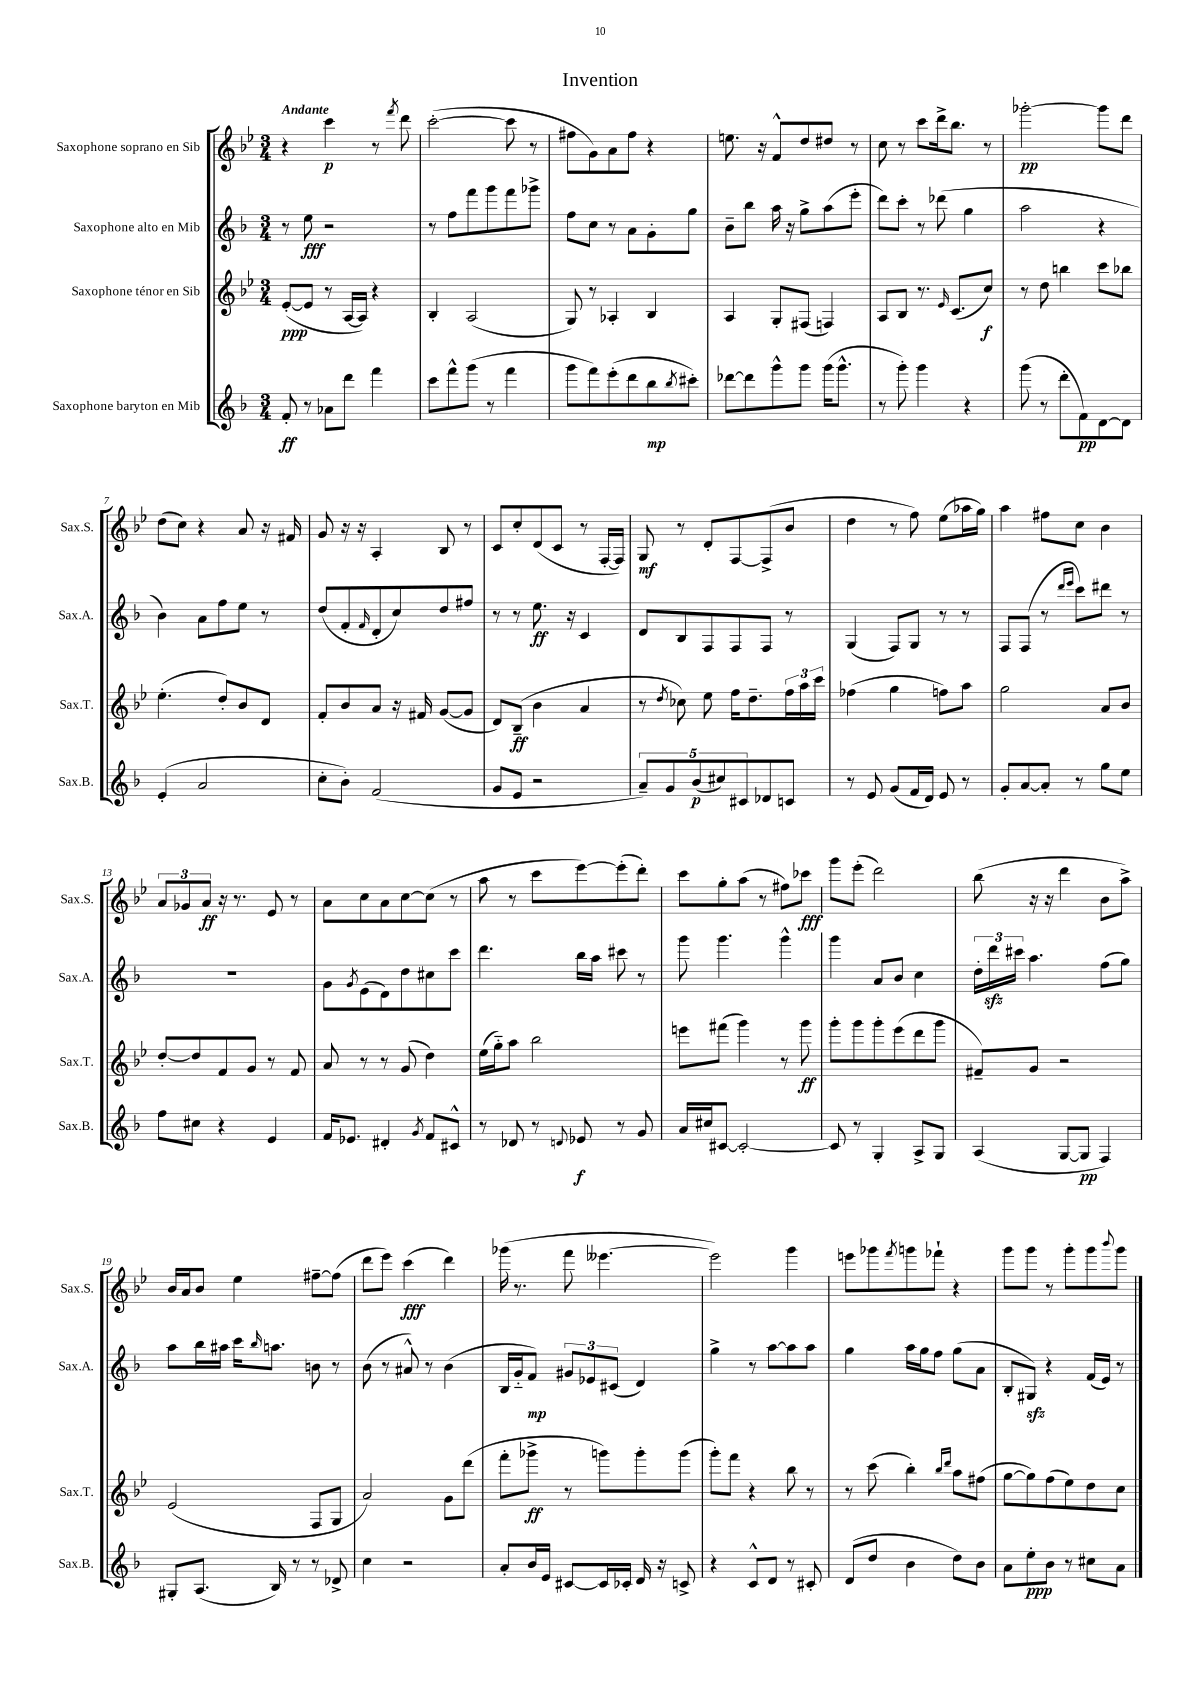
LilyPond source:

\header { title = "Invention" }
<<
\new StaffGroup <<
\new Staff = "s0" \with { instrumentName = "Saxophone soprano en Sib" shortInstrumentName = "Sax.S." } {
    \clef treble \key bes \major \numericTimeSignature \time 3/4 \tempo "Andante"
    r4 c'''4\p r8 \acciaccatura { f'''8 } d'''8 |
    c'''2~-.( c'''8 r8 |
    fis''8 g'8) a'8 fis''8 r4 |
    e''8. r16 f'8-^ d''8 dis''8 r8 |
    c''8 r8 c'''8 d'''16-> bes''8. r8 |
    ges'''2~-.\pp ges'''8 d'''8 |
    d''8( c''8) r4 a'8 r16 fis'16 |
    g'8 r16 r16 a4-. bes8 r8 |
    c'8 c''8-. d'8( c'8 r8 f16~-. f16) |
    g8\mf r8 d'8-. f8~ f8->( bes'8 |
    d''4 r8 f''8) ees''8( aes''16 g''16) |
    a''4 fis''8 c''8 bes'4 |
    \tuplet 3/2 { a'8 ges'8 a'8\ff } r16 r8. ees'8 r8 |
    a'8 c''8 a'8 c''8~ c''8( r8 |
    a''8 r8 c'''8 ees'''8~) ees'''8-.( d'''8-.) |
    c'''8 g''8-. a''8( r8 fis''8) ces'''8\fff |
    g'''8 ees'''8-.( d'''2) |
    bes''8( r16 r16 d'''4 bes'8 a''8->) |
    bes'16 a'16 bes'8 ees''4 fis''8~-- fis''8( |
    d'''8 ees'''8) c'''4\fff( d'''4) |
    ges'''16( r8. f'''8 eeses'''4.~ |
    eeses'''2) g'''4 |
    e'''8 ges'''8 \acciaccatura { f'''8 } g'''8 fes'''8-! r4 |
    g'''8 g'''8 r8 g'''8-. g'''8 \appoggiatura { bes'''8 } g'''8 \bar "|." |
}
\new Staff = "s1" \with { instrumentName = "Saxophone alto en Mib" shortInstrumentName = "Sax.A." } {
    \clef treble \key f \major \numericTimeSignature \time 3/4
    r8 e''8\fff r2 |
    r8 f''8 f'''8 g'''8 f'''8 ges'''8-> |
    f''8 c''8 r8 a'8 g'8-. g''8 |
    bes'8-- bes''8 a''16 r16 g''8-> a''8( e'''8-. |
    d'''8) c'''8-. r8 des'''8( g''4 |
    a''2 r4 |
    bes'4) a'8 f''8 e''8 r8 |
    d''8( f'8-. \grace { f'16 } d'8-. c''8) d''8 fis''8 |
    r8 r8 e''8.\ff r16 c'4 |
    d'8 bes8 f8 f8 f8 r8 |
    g4( f8) g8 r8 r8 |
    f8 f8( r8 \grace { d'''16 e'''16 } c'''8) dis'''8 r8 |
    R2. |
    g'8 \acciaccatura { g'8 } e'8( d'8) d''8 cis''8 c'''8 |
    d'''4. bes''16 a''16 cis'''8 r8 |
    g'''8 g'''4. g'''4-^ |
    g'''4 a'8 bes'8 c''4 |
    \tuplet 3/2 { d''16-. d'''16\sfz cis'''16 } a''4. f''8( g''8) |
    a''8 bes''16 ais''16 c'''16 \grace { bes''16 } a''8. b'8 r8 |
    bes'8( r8 ais'8-^) r8 bes'4( |
    bes16 g'16-_ f'8\mp) \tuplet 3/2 { gis'8 ees'8 cis'8( } d'4) |
    g''4-> r8 a''8~ a''8 a''8 |
    g''4 a''16 g''16 f''8 g''8( a'8 |
    bes8-. gis8\sfz) r4 f'16( e'16) r8 \bar "|." |
}
\new Staff = "s2" \with { instrumentName = "Saxophone ténor en Sib" shortInstrumentName = "Sax.T." } {
    \clef treble \key bes \major \numericTimeSignature \time 3/4
    ees'8~-.\ppp( ees'8 r8 a16~ a16) r4 |
    bes4-. a2( |
    g8) r8 aes4-. bes4 |
    a4 g8-. fis8( f4) |
    a8 bes8 r8. \grace { ees'16 } c'8.( c''8\f) |
    r8 d''8 b''4 c'''8 bes''8 |
    ees''4.-.( d''8-.) bes'8 d'8 |
    f'8-. bes'8 a'8 r16 fis'16 g'8~( g'8 |
    d'8) bes8--\ff( bes'4 a'4 |
    r8 \acciaccatura { d''8 } ces''8) ees''8 f''16 d''8.-- \tuplet 3/2 { f''16 a''16 c'''16 } |
    fes''4( g''4 f''8) a''8 |
    g''2 a'8 bes'8 |
    d''8~-. d''8 f'8 g'8 r8 f'8 |
    a'8 r8 r8 g'8( d''4) |
    ees''16( g''16-_) a''8 bes''2 |
    e'''8 fis'''8( g'''4) r8 g'''8\ff |
    g'''8-. g'''8 g'''8-. ees'''8( d'''8 g'''8 |
    fis'8--) g'8 r2 |
    ees'2( f8 g8 |
    a'2) g'8 d'''8( |
    f'''8-. ges'''8->\ff r8 g'''8) g'''8-. g'''8( |
    g'''8-.) f'''8 r4 bes''8 r8 |
    r8 c'''8( bes''4-.) \grace { bes''16 d'''16 } a''8 fis''8( |
    g''8~ g''8) f''8( ees''8) d''8 c''8 \bar "|." |
}
\new Staff = "s3" \with { instrumentName = "Saxophone baryton en Mib" shortInstrumentName = "Sax.B." } {
    \clef treble \key f \major \numericTimeSignature \time 3/4
    f'8-.\ff r8 aes'8 d'''8 f'''4 |
    c'''8 f'''8-^ g'''8( r8 f'''4 |
    g'''8 f'''8) e'''8-.( d'''8 bes''8\mp \acciaccatura { bes''8 } cis'''8-.) |
    des'''8~ des'''8 g'''8-^ g'''8 g'''16( g'''8.-^ |
    r8 g'''8-.) g'''4 r4 |
    g'''8( r8 d'''8-. f'8\pp) d'8~ d'8 |
    e'4-.( a'2 |
    c''8-. bes'8-.) f'2( |
    g'8 e'8 r2 |
    \tuplet 5/4 { a'8--) g'8 bes'8\p( cis''8) cis'8 } des'8 c'8 |
    r8 e'8 g'8( f'16 d'16) e'8 r8 |
    g'8-. a'8~ a'8-. r8 g''8 e''8 |
    f''8 cis''8 r4 e'4 |
    f'16 ees'8. dis'4-. \acciaccatura { g'8 } f'8 cis'8-^ |
    r8 des'8 r8 \appoggiatura { d'8 } ees'8\f r8 g'8 |
    a'16 cis''16 cis'8~ cis'2~-. |
    cis'8 r8 g4-. a8-> g8 |
    a4( g8~ g8\pp f4) |
    gis8-. a8.( bes16) r8 r8 des'8-> |
    c''4 r2 |
    a'8-. bes'16 e'16 cis'8~ cis'16 ces'16-. d'16 r16 c'8-> |
    r4 c'8-^ d'8 r8 cis'8-. |
    d'8( d''8 bes'4 d''8) bes'8 |
    a'8 e''8-.\ppp bes'8 r8 cis''8 a'8 \bar "|." |
}
>>
>>
